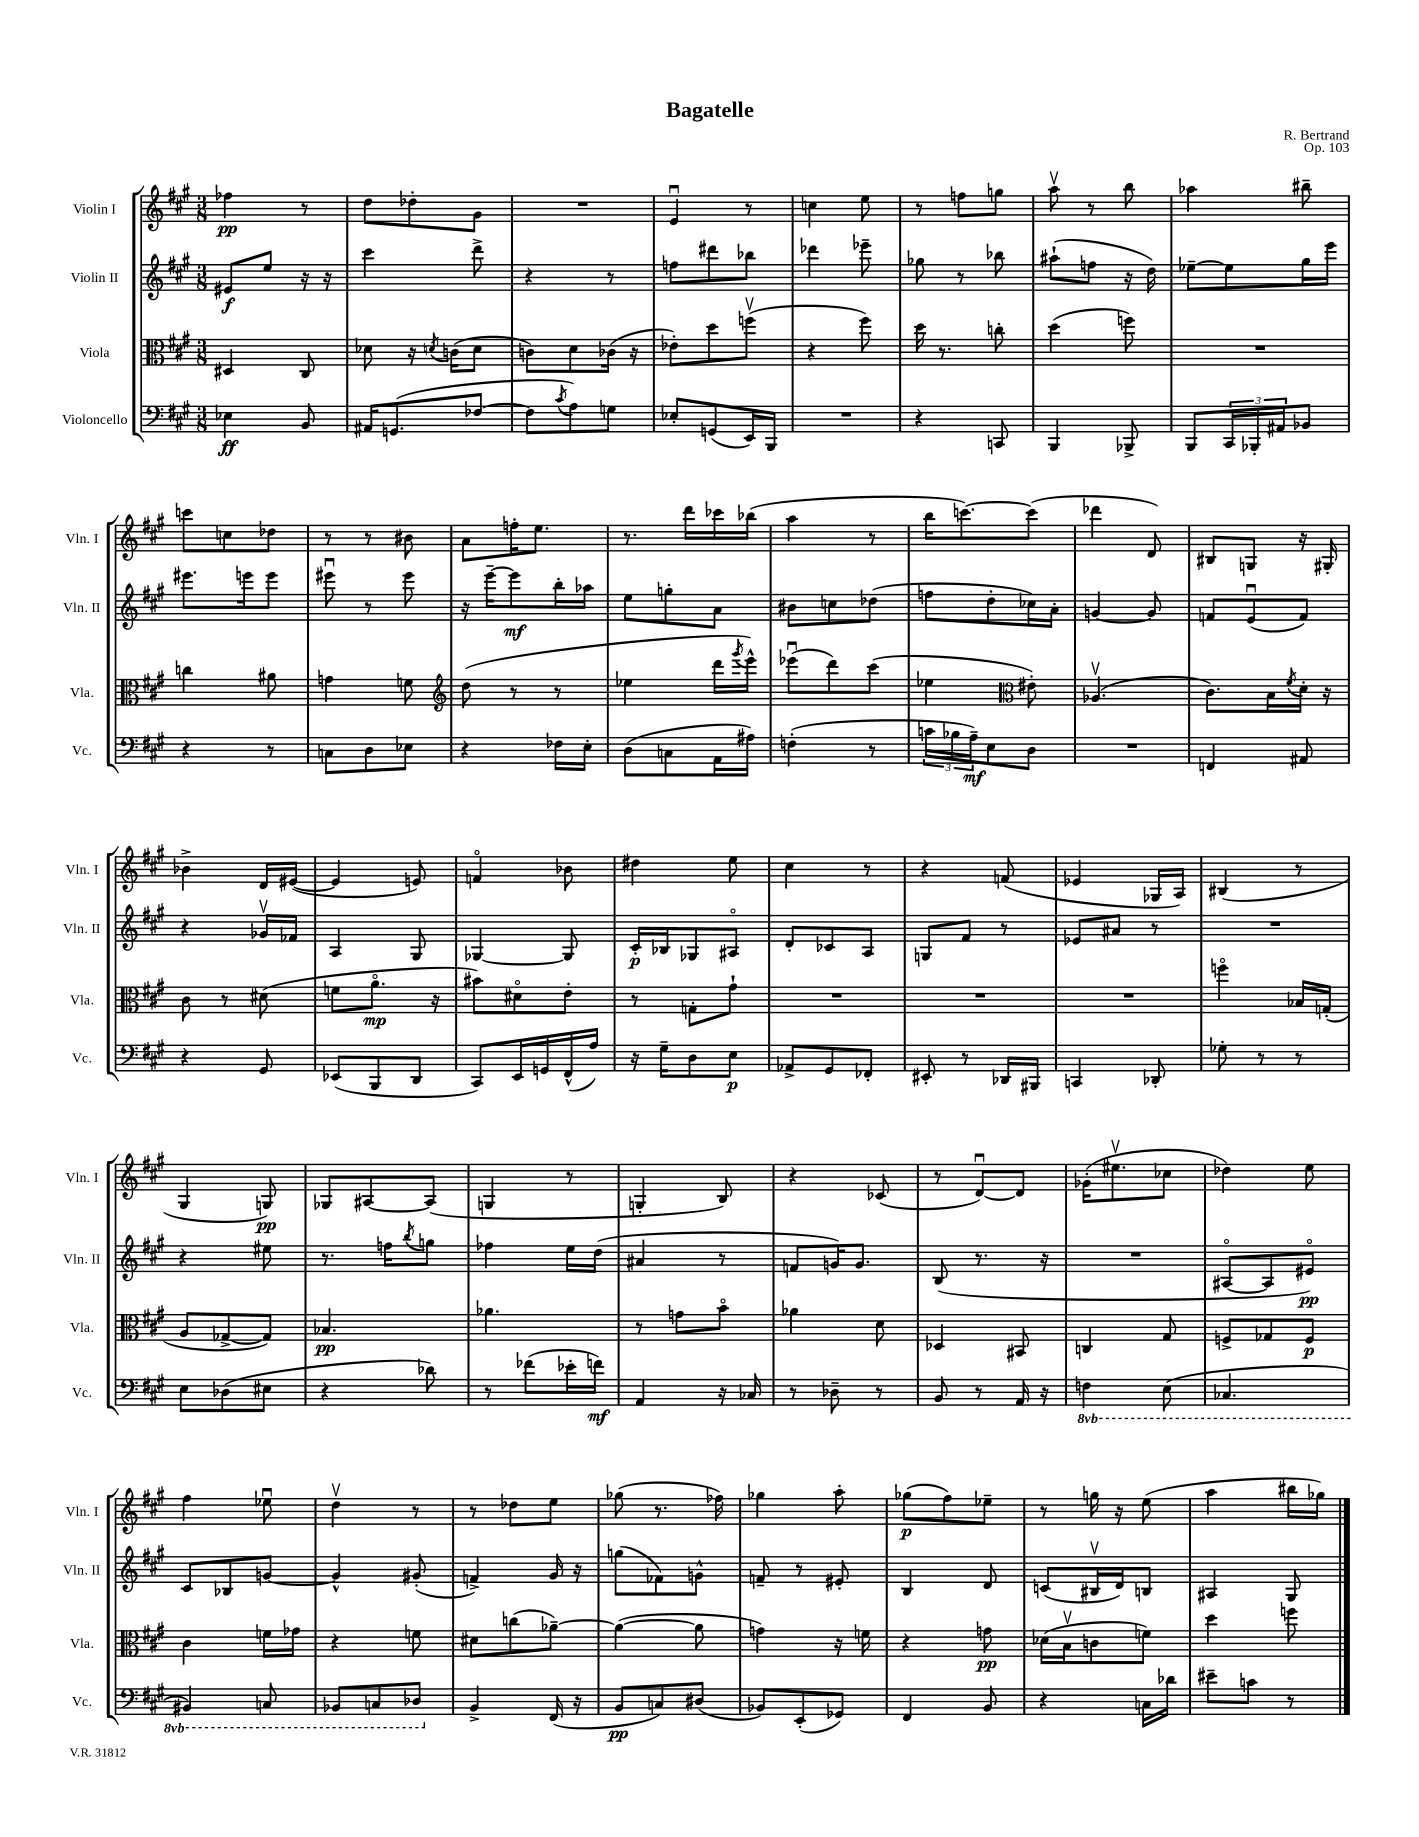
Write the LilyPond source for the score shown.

\header { title = "Bagatelle" composer = "R. Bertrand" opus = "Op. 103" }
<<
\new StaffGroup <<
\new Staff = "s0" \with { instrumentName = "Violin I" shortInstrumentName = "Vln. I" } {
    \clef treble \key a \major \numericTimeSignature \time 3/8
    fes''4\pp r8 |
    d''8 des''8-. gis'8 |
    R4. |
    e'4\downbow r8 |
    c''4 e''8 |
    r8 f''8 g''8 |
    a''8\upbow r8 b''8 |
    aes''4 bis''8-- |
    c'''8 c''8 des''8 |
    r8 r8 bis'8 |
    a'8 f''16-. e''8. |
    r8. d'''16 ces'''16 bes''16( |
    a''4 r8 |
    b''16 c'''8.~) c'''8( |
    des'''4 d'8) |
    bis8 g8 r16 gis16-. |
    bes'4-> d'16 eis'16~( |
    eis'4 e'8) |
    f'4\flageolet bes'8 |
    dis''4 e''8 |
    cis''4 r8 |
    r4 f'8( |
    ees'4 ges16 a16) |
    bis4( r8 |
    gis4 g8\pp) |
    ges8 ais8~ ais8( |
    g4 r8 |
    g4-. b8) |
    r4 ces'8( |
    r8 d'8~\downbow) d'8 |
    ges'16-.( eis''8.\upbow ces''8 |
    des''4) e''8 |
    fis''4 ees''8\downbow |
    d''4\upbow r8 |
    r8 des''8 e''8 |
    ges''8( r8. fes''16) |
    ges''4 a''8-. |
    ges''8\p( fis''8) ees''8-- |
    r8 g''16 r16 e''8( |
    a''4 bis''16 ges''16) \bar "|." |
}
\new Staff = "s1" \with { instrumentName = "Violin II" shortInstrumentName = "Vln. II" } {
    \clef treble \key a \major \numericTimeSignature \time 3/8
    eis'8\f e''8 r16 r16 |
    cis'''4 d'''8-> |
    r4 r8 |
    f''8 dis'''8 bes''8 |
    des'''4 ees'''8-- |
    ges''8 r8 bes''8 |
    ais''8-!( f''8 r16 d''16) |
    ees''8~-- ees''8 gis''16 e'''16 |
    eis'''8. e'''16 e'''8 |
    eis'''8\downbow r8 eis'''8 |
    r16 e'''16~-- e'''8\mf b''16-. aes''16 |
    e''8 g''8-. a'8 |
    bis'8 c''8 des''8( |
    f''8 d''8-. ces''16) a'16-. |
    g'4~ g'8 |
    f'8 e'8\downbow( f'8) |
    r4 ges'16\upbow fes'16 |
    a4 gis8 |
    ges4~ ges8 |
    cis'16-.\p bes16 ges8 ais8\flageolet |
    d'8-. ces'8 a8 |
    g8 fis'8 r8 |
    ees'8 ais'8 r8 |
    R4. |
    r4 eis''8 |
    r8. f''16 \acciaccatura { b''8 } g''8 |
    fes''4 e''16 d''16( |
    ais'4 r8 |
    f'8 g'16) g'8. |
    b8( r8. r16 |
    R4. |
    ais8~\flageolet ais8 eis'8\flageolet\pp) |
    cis'8 bes8 g'8~ |
    g'4-^ gis'8-.( |
    f'4->) gis'16 r16 |
    g''8( fes'8) g'8-^ |
    f'8-- r8 eis'8-. |
    b4 d'8 |
    c'8( bis16\upbow d'16) b8 |
    ais4 gis8 \bar "|." |
}
\new Staff = "s2" \with { instrumentName = "Viola" shortInstrumentName = "Vla." } {
    \clef alto \key a \major \numericTimeSignature \time 3/8
    dis4 cis8 |
    des'8 r16 \acciaccatura { d'8 } c'16( d'8 |
    c'8) d'8 ces'16( r16 |
    ees'8-.) d''8 f''8\upbow( |
    r4 fis''8) |
    d''16 r8. c''8-. |
    d''4( f''8) |
    R4. |
    c''4 ais'8 |
    g'4 f'8 |
    \clef treble d''8( r8 r8 |
    ees''4 d'''16 \acciaccatura { gis'''8 } e'''16-^) |
    ees'''8\downbow( d'''8) cis'''8( |
    ees''4 \clef alto eis'8-.) |
    aes4.\upbow( |
    cis'8.) b16 \acciaccatura { fis'8 } d'16-. r16 |
    cis'8 r8 dis'8( |
    f'8 a'8.\flageolet\mp r16 |
    bis'8) dis'8\flageolet e'8-. |
    r8 g8-. gis'8-! |
    R4. |
    R4. |
    R4. |
    f''4\flageolet bes16 g16-.( |
    a8 ges8~-> ges8) |
    bes4.\pp |
    aes'4. |
    r8 g'8 b'8\flageolet |
    aes'4 d'8 |
    des4 bis,8 |
    c4 gis8 |
    f8-> ges8 f8\p |
    cis'4 f'16 ges'16 |
    r4 f'8 |
    dis'8 c''8( aes'8~--) |
    aes'4~( aes'8 |
    g'4) r16 f'16 |
    r4 g'8\pp |
    des'16( b16\upbow c'8 f'8) |
    d''4 f''8 \bar "|." |
}
\new Staff = "s3" \with { instrumentName = "Violoncello" shortInstrumentName = "Vc." } {
    \clef bass \key a \major \numericTimeSignature \time 3/8 \set Staff.ottavationMarkups = #ottavation-simple-ordinals
    ees4\ff b,8 |
    ais,16 g,8.( fes8~ |
    fes8 \acciaccatura { cis'8 } a8) g8 |
    ees8-. g,8( e,16) b,,16 |
    R4. |
    r4 c,8 |
    b,,4 bes,,8-> |
    b,,8 \tuplet 3/2 { cis,16 bes,,16-. ais,16 } bes,8 |
    r4 r8 |
    c8 d8 ees8 |
    r4 fes16 e16-. |
    d8( c8 a,16 ais16) |
    f4-.( r8 |
    \tuplet 3/2 { c'16 bes16 a16--\mf) } e8 d8 |
    R4. |
    f,4 ais,8 |
    r4 gis,8 |
    ees,8( b,,8 d,8 |
    cis,8) e,16 g,16 fis,16-^( a16) |
    r16 gis16-- d8 e8\p |
    aes,8-> gis,8 fes,8-. |
    eis,8-. r8 des,16 bis,,16 |
    c,4 des,8-. |
    ges8-. r8 r8 |
    e8 des8( eis8 |
    r4 des'8) |
    r8 fes'8( ees'16-. f'16\mf) |
    a,4 r16 ces16 |
    r8 des8-- r8 |
    b,8 r8 a,16 r16 |
    \ottava #-1 f,4 e,8( |
    ces,4. |
    bis,,4) c,8 |
    bes,,8 c,8 des,8 \ottava #0 |
    b,4-> fis,16( r16 |
    b,8\pp c8) dis8( |
    bes,8) e,8-.( ges,8) |
    fis,4 b,8 |
    r4 c16 des'16 |
    eis'8-- c'8 r8 \bar "|." |
}
>>
>>
\layout { \context { \Score \remove "Bar_number_engraver" } }
